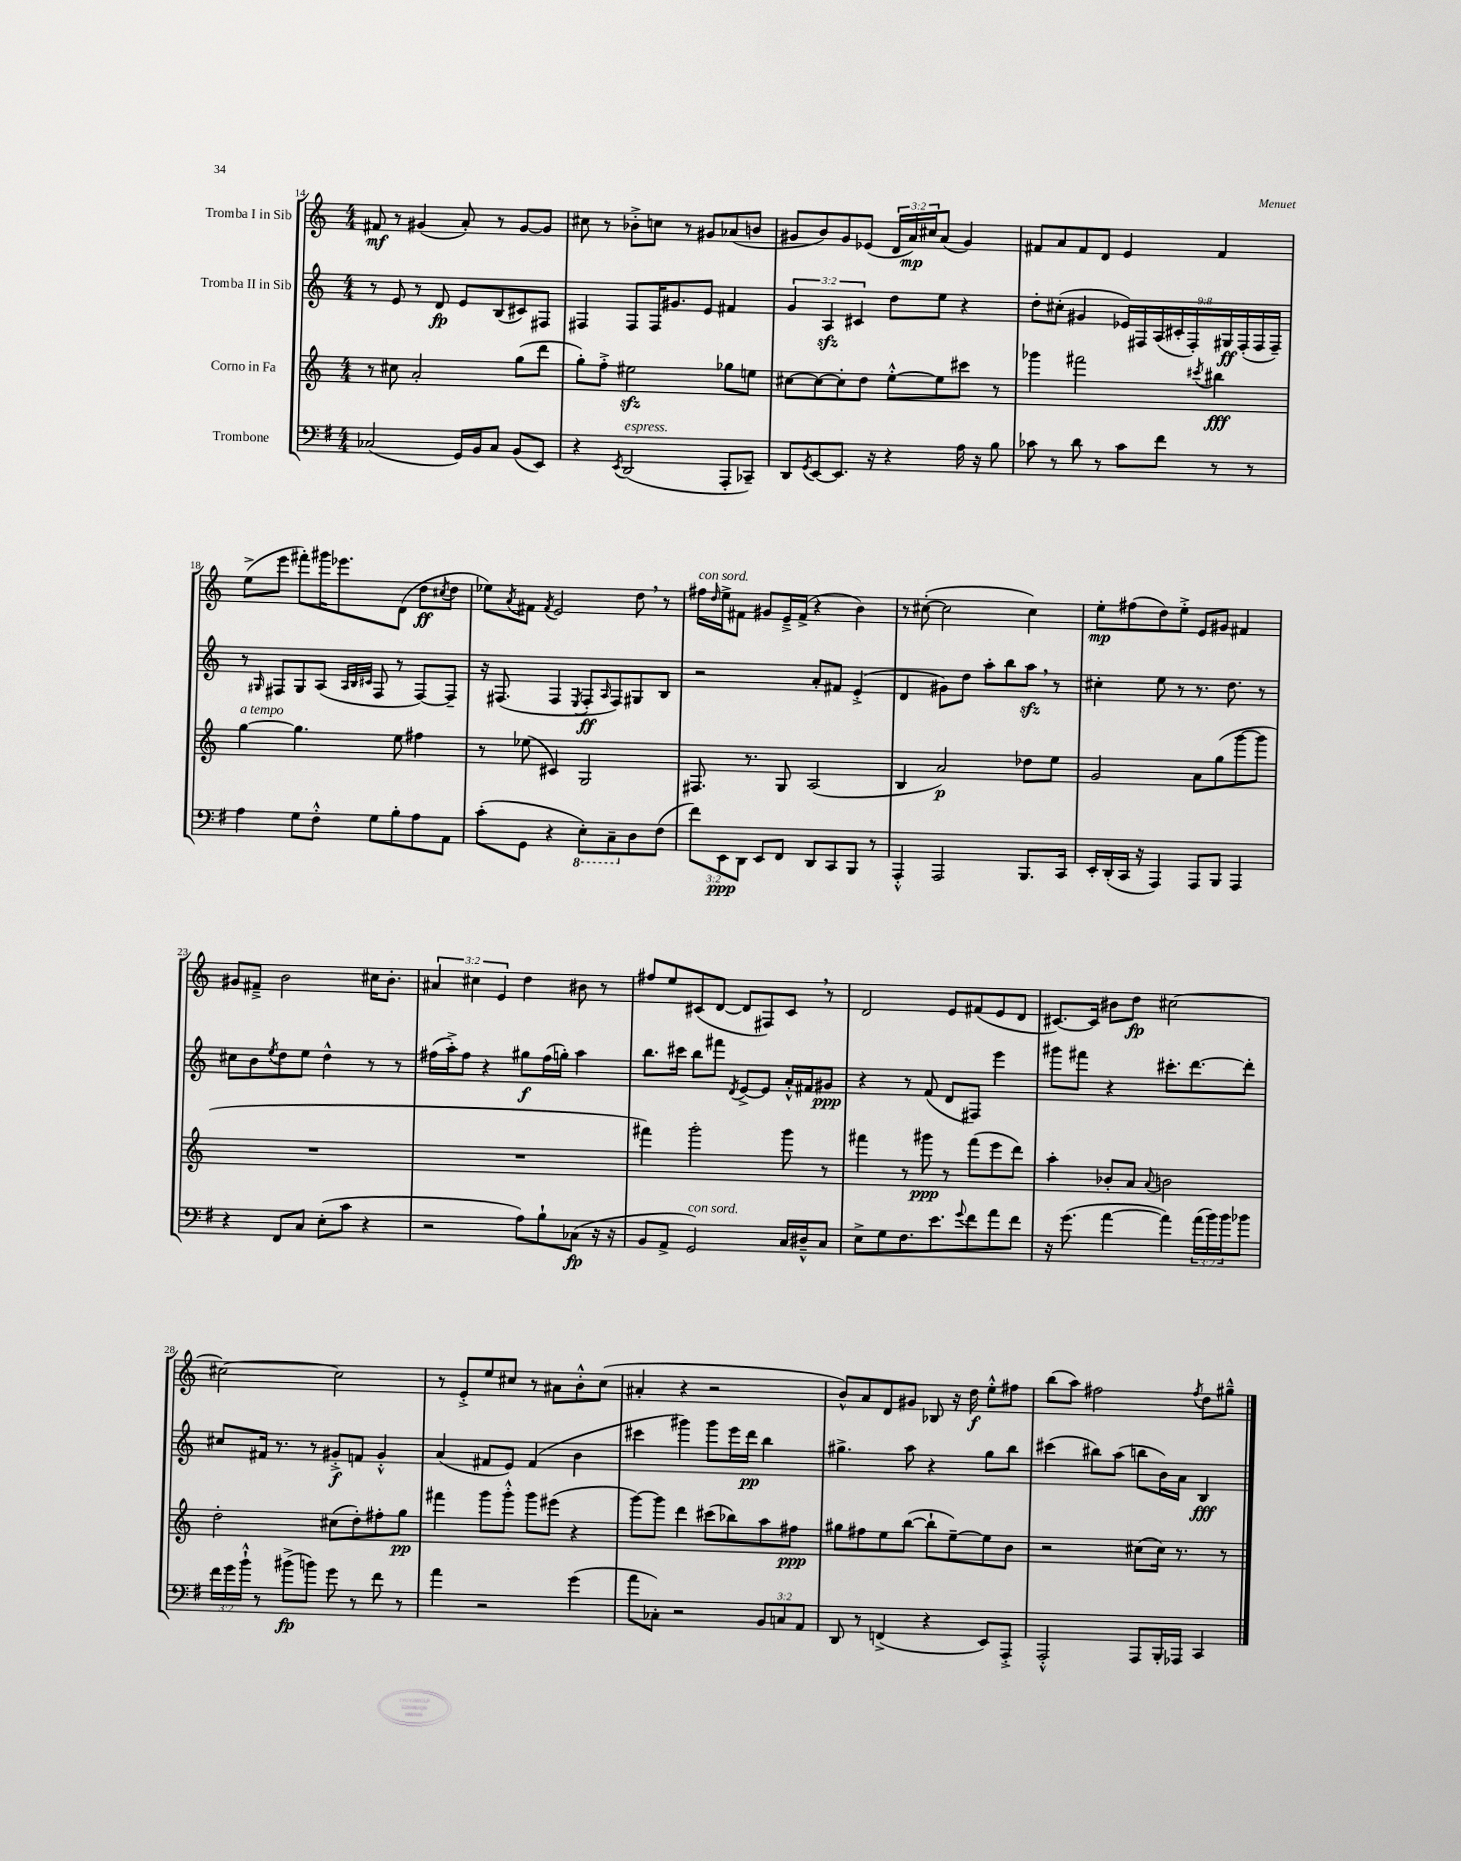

**kern	**kern	**kern	**kern
*staff4	*staff3	*staff2	*staff1
*clefF4	*clefG2	*clefG2	*clefG2
*k[f#]	*k[]	*k[]	*k[]
*M4/4	*M4/4	*M4/4	*M4/4
(2C-/	8r	8r	8f#/
.	8cc#\	8e/	8r
.	2a'/	8r	(4g#/
.	.	8d/	.
16GG/LL)	.	8e/L	8a'/)
16BB/J	.	.	.
8C-/J	.	(8B/	8r
(8BB/L	(8gg\L	8c#/)	[8g#/L
8EE/J)	8ddd\J	8F#/J	8g#/]J
=	=	=	=
4r	8gg'\L)	4F#/	8cc#\
.	8ff'^\J	.	8r
8qEE/	.	.	.
(2DD/	2ee#\	8F#/L	8b-'^\L
.	.	16F#/K	8cc\J
.	.	8.g#/	.
.	.	.	8r
.	.	8e/J	8g#/L
8AAA'/L	8gg-\L	4f#/	(8a-/
8CC-~/J)	8ee\J	.	8b/J
=	=	=	=
8DD/L	[8cc#\L	6g/	8g#/L
8qGG/	.	.	.
[8EE/	8cc#\_	.	8b/)
.	.	6A/	.
8.EE/]J	8cc#'\]	.	8g#/
.	.	6c#/	.
.	8dd\J	.	(8e-/J
16r	.	.	.
4r	[8ee'^^\L	8dd\L	24d/LL
.	.	.	24a/)
.	.	.	24cc#/J
.	8ee\]	8ee\J	(8a/J
16A\	8ccc#\J	4r	4g#/)
16r	.	.	.
8B\	8r	.	.
=	=	=	=
8c-\	4ggg-\	8dd'\L	8f#/L
8r	.	(8cc#'\J	8a/
8d\	2fff#\	4g#/	8f#/
8r	.	.	8d/J
8c-\L	.	18e-/LL)	4e/
.	.	18F#/	.
.	.	(18A/	.
8f#\J	.	.	.
.	.	18c#'/	.
.	.	18F#'/)	.
.	8qccc#/	.	.
8r	4bb#\	.	4f#/
.	.	18G#/	.
.	.	(18F#'/	.
8r	.	.	.
.	.	18F#/	.
.	.	18F#~/JJ)	.
=	=	=	=
4A\	[4gg\	8r	(8ee^\L
.	.	16qqG#/	.
.	.	8F#/L	8eee\J
8G\L	4.gg\]	8G#/	8fff#'\L)
8F#'^^\J	.	(8A/J	16ggg#\K
.	.	.	8.eee-\
.	.	32qqA/LLL	.
.	.	32qqB/	.
.	.	32qqc#/JJJ	.
8G\L	.	8F#/	.
8B'\	8ee\	8r	(8d\J
8A\	4ff#\	[8F#/L)	8dd\L
.	.	.	8qcc#/
8AA\J	.	8F#~/]J	8dd\J
=	=	=	=
(8c'\L	8r	16r	8ee-\L)
.	.	(8.F#/	.
.	.	.	8qa/
8GG\J	(8ee-\	.	8f#\J
.	.	.	8qf#/
4r	4c#/)	4F#/	2e/
.	.	8qE/	.
8EE'\L)	2G/	8F#'/L	.
.	.	16qqA/	.
8CC~\	.	8F#/)	.
8D\	.	8G#/	8dd\
(8F#\J	.	8B/J	8r
=	=	=	=
12f#\L)	8.F#/	2r	16ff#\LL
.	.	.	16qqdd/
.	.	.	16ee^\J
12EE\	.	.	.
.	.	.	8f#\J
12DD\J	.	.	.
.	8.r	.	.
8EE/L	.	.	8g#/L
8FF#/J	8G/	.	16e~^/L
.	.	.	(16f#^/JJ
8DD/L	(2A/	8a'/L	4r
8CC/	.	8f#/J	.
8BBB/J	.	(4e'^/	4b\)
8r	.	.	.
=	=	=	=
4AAA'^^/	4B/	4d/	8r
.	.	.	([8cc#'\
2AAA/	2a/)	8g#\L)	2cc#\]
.	.	8dd\J	.
.	.	8aa'\L	.
.	.	8bb\	.
8.BBB/L	8dd-\L	8aa\J	4cc#\)
.	8ee\J	8r	.
16CC/Jk	.	.	.
=	=	=	=
16EE'/LL	2g/	4cc#'\	8ee'\L
(16DD'/	.	.	.
16CC/JJ	.	.	(8ff#\
16r	.	.	.
4AAA/)	.	8ee\	8dd\)
.	.	8r	8ee'^\J
8AAA/L	8a\L	8.r	8e/L
8BBB/J	(8gg\	.	8g#/J
.	.	8.dd\	.
4AAA/	[8ggg\	.	4f#/
.	8ggg\]J	8r	.
=	=	=	=
4r	1r	8cc#\L	8g#/L
.	.	8b\	8f#~^/J
.	.	8qee/	.
8FF#/L	.	8dd\	2b\
8C/J	.	8ee\J	.
(8E'\L	.	4dd^^\	.
8c\J	.	.	.
4r	.	8r	16cc#\LK
.	.	.	8.b'\J
.	.	8r	.
=	=	=	=
2r	1r	(16ff#\LL	6a#/
.	.	16aa'^\J)	.
.	.	8ff#\J	.
.	.	.	6cc#\
.	.	4r	.
.	.	.	6e/
8A\L)	.	8gg#\L	4dd\
8B`\	.	(16ff#\L	.
.	.	16gg'\JJ)	.
(8C-\J	.	4aa\	8b#\
16r	.	.	8r
16r	.	.	.
=	=	=	=
8BB/L	4fff#\)	8.bb\L	8ff#/L
8AA^/J	.	.	8ee/
.	.	16ccc#\Jk	.
2GG/)	2ggg'\	8bb\L	(8c#/
.	.	8fff#\J	[8d/J
.	.	8qd/	.
.	.	[8e^/L	8d/]L
.	.	8e/]J	8F#/)
16C/LL	8ggg\	16a'^^/LL	8c#/J
16D#~^^/J	.	16f#/J	.
8C/J	8r	8g#/J	8r
=	=	=	=
8E^\L	4fff#\	4r	2d/
8G\	.	.	.
8.F#\	8r	8r	.
.	8ggg#\	(8f/	.
8.e\	.	.	.
.	8r	8d/L	8e/L
8qqg/	.	.	.
8f#\	(8fff#\L	8F#/J)	(8f#/
8a\	8eee\	4eee\	8e/
8f#\J	8ddd\J)	.	8d/J
=	=	=	=
16r	4aa'\	8ggg#\L	[8.c#/L)
(8.g\	.	.	.
.	.	8fff#\J	.
.	.	.	16c#/]Jk
[4a\	8b-'/L	4r	8b#\L
.	8a/J	.	8dd\J
.	8qqa/	.	.
4a\])	2b\	8.ccc#'\L	[2cc#\
.	.	[8.ddd\	.
(24a\LL	.	.	.
24b\)	.	.	.
24b\J	.	.	.
8b-\J	.	8ddd'\]J	.
=	=	=	=
24f#\LL	2dd'\	8cc#/L	2cc#\_
24g\	.	.	.
24b`^^\JJ	.	.	.
8r	.	16f#/Jk	.
.	.	8.r	.
(8b#^\L	.	.	.
8b\J)	.	8r	.
8g\	(8cc#\L	8g#'^/L	2cc#\]
8r	8dd'\)	8f/J	.
8f#\	8ff#'\	4g#'^^/	.
8r	8gg\J	.	.
=	=	=	=
4a\	4fff#\	(4a/	8r
.	.	.	8e'^/L
2r	8ggg\L	8f#/L	8ee/
.	8ggg'^^\J	8e/J)	8cc#/J
.	8ggg\L	(4f#/	8r
.	(8eee#\J	.	8a#\L
(4g\	4r	4b\	8b'^^\
.	.	.	(8cc#\J
=	=	=	=
8a\L	[8ggg\L)	4ccc#\	4a#'/
8C-'\J)	8ggg\]J	.	.
2r	4ddd\	4ggg#\)	4r
.	(8ccc#\L	8ggg#\L	2r
.	8bb-\)	16eee\L	.
.	.	16ddd\JJ	.
12BB/L	8aa\	4bb\	.
12C/	.	.	.
.	8ff#\J	.	.
12AA/J	.	.	.
=	=	=	=
8DD/	8gg#\L	4.gg#^\	8b^^/L)
8r	8ff#\	.	8a/
(4FF^/	8ee\	.	8d/
.	([8bb\J	8aa\	8g#/J
4r	8bb`\]L	4r	8B-/
.	[8ee~\)	.	16r
.	.	.	16dd\
8EE/L)	8ee\]	8gg#\L	8ee'^^\L
8AAA'^/J	8b\J	8bb\J	8ff#\J
=	=	=	=
2AAA'^^/	2r	(4ccc#\	(8bb\L
.	.	.	8aa\J)
.	.	8bb#\L)	2ff#\
.	.	(8aa\J	.
8AAA/L	(8cc#\L	8bb\L	.
16BBB'/L	16cc#\Jk)	16b\L)	.
16AAA-/JJ	8.r	16a\JJ	.
.	.	.	8qff#/
4CC/	.	4B/	8dd\L
.	8r	.	8gg#~^^\J
==	==	==	==
*-	*-	*-	*-
